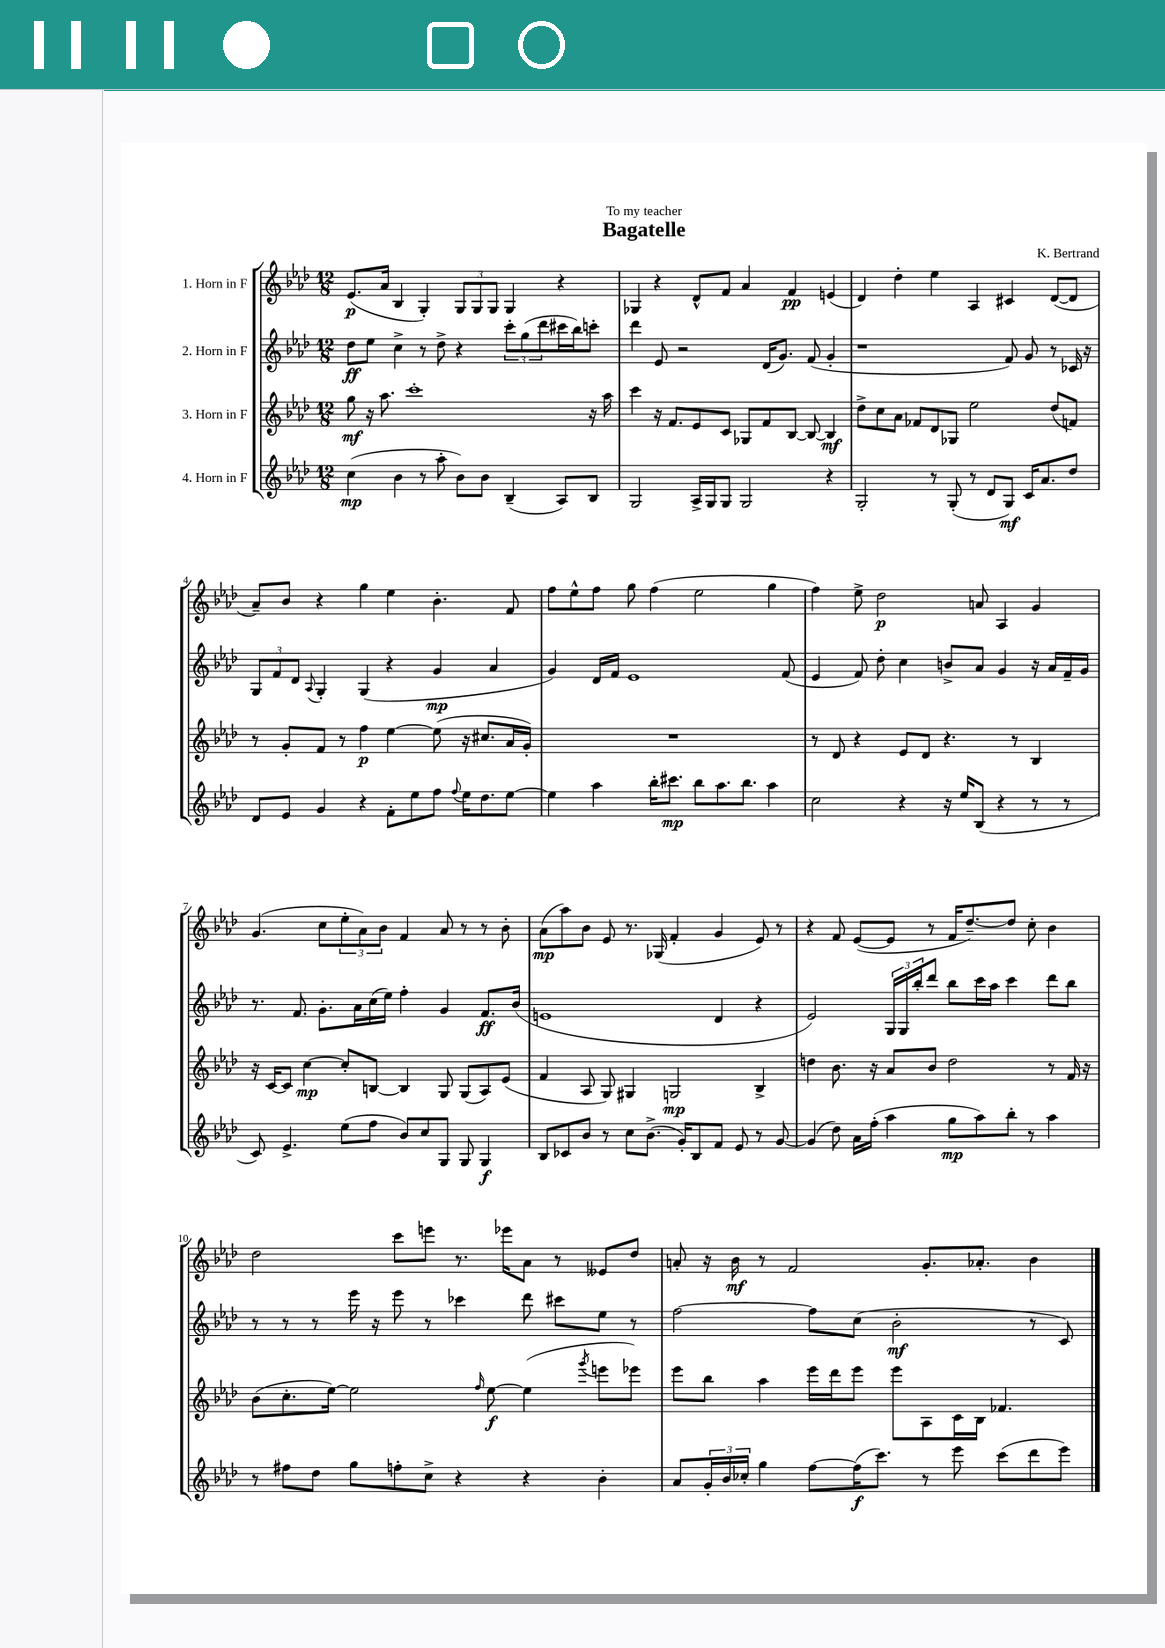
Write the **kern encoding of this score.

**kern	**kern	**kern	**kern
*staff4	*staff3	*staff2	*staff1
*clefG2	*clefG2	*clefG2	*clefG2
*k[b-e-a-d-]	*k[b-e-a-d-]	*k[b-e-a-d-]	*k[b-e-a-d-]
*M12/8	*M12/8	*M12/8	*M12/8
(4cc\	8gg\	8dd-\L	(8.e-/L
.	16r	8ee-\J	.
.	8.aa-\	.	16a-/Jk
4b-\	.	4cc^\	4B-/
.	1ccc'	.	.
8r	.	8r	4G'/)
8aa-'\	.	8dd-^\	.
8b-\L)	.	4r	12G/L
.	.	.	12G/
8b-\J	.	.	.
.	.	.	12G/J
(4B-~/	.	12ccc'\L	4G/
.	.	(12gg\	.
.	.	12ddd-\	.
8A-/L)	.	16ccc#\L	4r
.	.	16bb-\J)	.
8B-/J	16r	8ccc'\J	.
.	16aa-\	.	.
=	=	=	=
2G/	4ccc\	4ddd-\	4G-/
.	16r	8e-/	4r
.	8.f/L	.	.
.	.	2r	.
16A-^/LL	8e-/	.	8d-^^/L
16G/J	.	.	.
8G/J	8c/J	.	8f/J
2G/	8G-/L	.	4a-/
.	8f/	(16d-/LK	.
.	.	8.g/J)	.
.	[8B-/J	.	4f/
.	8B-/_	(8f/	.
4r	4B-/]	4g'/	(4e/
=	=	=	=
2G'/	8dd-^\L	1r	4d-/)
.	8cc\	.	.
.	8a-\J	.	4dd-'\
.	8f-/L	.	.
8r	8d-/	.	4ee-\
(8G'/	8G-/J	.	.
8r	2ee-\	.	4A-/
8d-/L	.	.	.
8G/J)	.	8f/)	4c#/
16c/LK	.	8g/	.
8.a-/	.	.	.
.	(8dd-/L	8r	([8d-/L
8dd-/J	8f/J)	16c-/	8d-/]J
.	.	16r	.
=	=	=	=
8d-/L	8r	12G/L	8a-~/L)
.	.	12f/	.
8e-/J	8g'/L	.	8b-/J
.	.	12d-/J	.
.	.	8qqA-/	.
4g/	8f/J	4G'/	4r
.	8r	.	.
4r	4ff\	(4G/	4gg\
8f'\L	[4ee-\	4r	4ee-\
8ee-\	.	.	.
8ff\J	(8ee-\]	4g/	4.b-'\
8qqff/	.	.	.
16ee-\LK	16r	.	.
8.dd-\	8.cc#/L	.	.
.	.	4a-/	.
[8ee-\J	16a-/L	.	8f/
.	16g'/JJ)	.	.
=	=	=	=
4ee-\]	1.r	4g/)	8ff\L
.	.	.	8ee-^^\
4aa-\	.	16d-/LL	8ff\J
.	.	16f/JJ	.
.	.	1e-	8gg\
16bb-'\LK	.	.	(4ff\
8.ccc#\J	.	.	.
8bb-\L	.	.	2ee-\
8.aa-\	.	.	.
8.bb-\J	.	.	.
4aa-\	.	.	4gg\
.	.	(8f/	.
=	=	=	=
2cc\	8r	4e-/	4ff\)
.	8d-/	.	.
.	4r	8f/)	8ee-^\
.	.	8dd-'\	2dd-\
4r	8e-/L	4cc\	.
.	8d-/J	.	.
16r	4.r	8b^/L	.
16ee-/LK	.	.	.
(8B-/J	.	8a-/J	8a/
4r	.	4g/	4A-/
.	8r	.	.
8r	4B-/	16r	4g/
.	.	16a-/LL	.
8r	.	16f~/	.
.	.	16g/JJ	.
=	=	=	=
8c/)	16r	8.r	(4.g/
.	[16c/LK	.	.
4.e-^/	8c/]J	.	.
.	.	8.f/	.
.	[4cc\	.	.
.	.	8.g'\L	8cc\L
(8ee-\L	8cc'/]L	.	12ee-'\
.	.	16a-\L	.
.	.	.	12a-\)
8ff\J	[8B/J	(16cc\	.
.	.	.	12b-\J
.	.	16ee-\JJ)	.
8b-/L)	4B/]	4ff'\	4f/
8cc/	.	.	.
8G/J	8G/	4g/	8a-/
8G/	(8G/L	.	8r
4G/	8A-/)	8.f/L	8r
.	(8e-/J	.	8b-'\
.	.	(16b-/Jk	.
=	=	=	=
8B-/L	4f/	1e	(8a-\L
8c-/	.	.	8aa-\)
8b-/J	8A-/	.	8b-\J
8r	8G/)	.	8e-/
8cc\L	4G#/	.	8.r
(8.b-^\J	.	.	.
.	.	.	(16G-/
.	2G/	.	4f'/
16g'/LK)	.	.	.
8B-/	.	.	.
8f/J	.	4d-/	4g/
8e-/	.	.	.
8r	4B-^/	4r	8e-/)
[8g/	.	.	8r
=	=	=	=
(4g/]	4dd\	2e-/)	4r
8dd-\)	8.b-\	.	8f/
16a-\LL	.	.	([8e-/L
(16ff'\JJ	16r	.	.
4aa-\	8a-/L	24G/LL	8e-/]J
.	.	24G/	.
.	.	24bb-'/J	.
.	8b-/J	8ddd-/J	8r
8gg\L	2dd\	8bb-\L	16f/LK
.	.	.	[8.dd-~/)
8aa-\)	.	16ccc\L	.
.	.	16aa-\JJ	.
8bb-'\J	.	4ccc\	8dd-/]J
8r	.	.	8cc'\
4aa-\	8r	8ddd-\L	4b-\
.	16f/	8bb-\J	.
.	16r	.	.
=	=	=	=
8r	(8b-\L	8r	2dd-\
8ff#\L	8.cc'\	8r	.
8dd-\J	.	8r	.
.	[16ee-\Jk)	.	.
8gg\L	2ee-\]	16eee-\	.
.	.	16r	.
8ff'\	.	8eee-\	8ccc\L
8cc^\J	.	8r	8eee\J
4r	.	4ccc-\	8.r
.	16qqff/	.	.
.	[8ee-\	.	.
.	.	.	16eee-\LK
4r	(4ee-\]	8ddd-\	8a-\J
.	.	8ccc#\L	8r
.	8qggg/	.	.
4b-'\	8eee\L	8ee-\J	8e--/L
.	8eee-\J)	8r	8dd-/J
=	=	=	=
8a-/L	8eee-\L	[2ff\	8a'/
24g'/L	8bb-\J	.	16r
24b-/	.	.	.
.	.	.	16b-\
24cc-'/JJ	.	.	.
4gg\	4aa-\	.	8r
.	.	.	2f/
[8ff\L	16eee-\LL	8ff\]L	.
.	16ddd-\J	.	.
(16ff\]K	8eee-\J	(8cc\J	.
8.ccc\J)	.	.	.
.	8eee-\L	2b-'\	.
8r	8A-\	.	8.g'/L
8eee-\	16c\L	.	.
.	16B-\JJ	.	8.a-'/J
(8ccc\L	4.f-/	.	.
8ddd-\	.	8r	4b-\
8eee-\J)	.	8c/)	.
==	==	==	==
*-	*-	*-	*-
